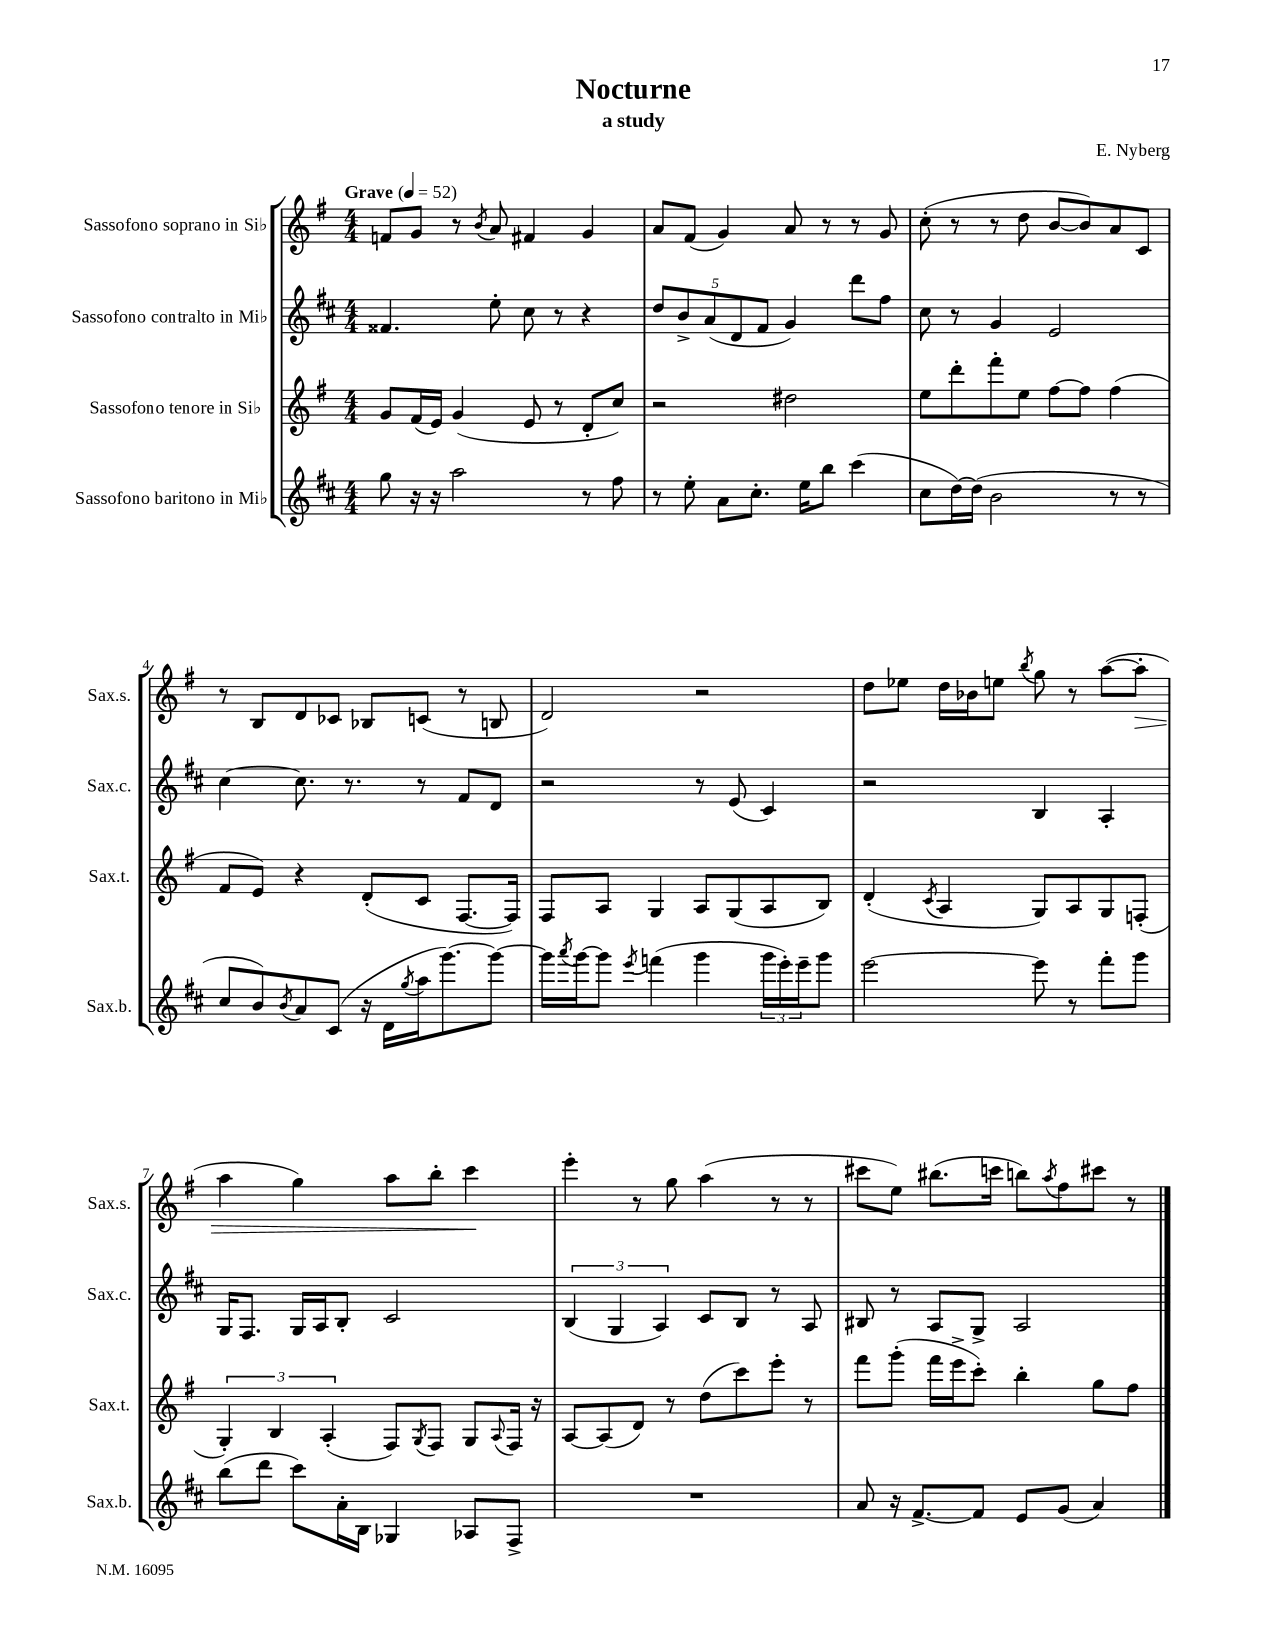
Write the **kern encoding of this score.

**kern	**kern	**kern	**kern	**dynam
*part4	*part3	*part2	*part1	*part1
*staff4	*staff3	*staff2	*staff1	*staff1
*I"Sassofono baritono in Mi♭	*I"Sassofono tenore in Si♭	*I"Sassofono contralto in Mi♭	*I"Sassofono soprano in Si♭	*
*I'Sax.b.	*I'Sax.t.	*I'Sax.c.	*I'Sax.s.	*
*clefG2	*clefG2	*clefG2	*clefG2	*
*k[f#c#]	*k[f#]	*k[f#c#]	*k[f#]	*
*M4/4	*M4/4	*M4/4	*M4/4	*
*MM52	*MM52	*MM52	*MM52	*
=1	=1	=1	=1	=1
!	!	!	!LO:TX:a:B:t=Grave	!
8gg\	8g/L	4.f##X/	8fn/L	.
16r	(16f#/L	.	8g/J	.
16r	16e/JJ)	.	.	.
2aa\	(4g/	.	8r	.
.	.	.	8qb/	.
.	.	8ee'\	8a/	.
.	8e/	8cc#\	4f#X/	.
.	8r	8r	.	.
8r	8d'/L	4r	4g/	.
8ff#\	8cc/J)	.	.	.
=2	=2	=2	=2	=2
8r	2r	10dd/L	8a/L	.
.	.	10b^/	.	.
8ee'\	.	.	(8f#/J	.
.	.	(10a/	.	.
8a\L	.	.	4g/)	.
.	.	10d/	.	.
8.cc#'\J	.	.	.	.
.	.	10f#/J	.	.
.	2dd#X\	4g/)	8a/	.
16ee\KL	.	.	.	.
8bb\J	.	.	8r	.
(4ccc#\	.	8ddd\L	8r	.
.	.	8ff#\J	8g/	.
=3	=3	=3	=3	=3
8cc#\L	8ee\L	8cc#\	(8cc'\	.
[16dd\L)	8ddd'\	8r	8r	.
(16dd\JJ]	.	.	.	.
2b\	8fff#'\	4g/	8r	.
.	8ee\J	.	8dd\	.
.	[8ff#\L	2e/	[8b/L	.
.	8ff#\J]	.	8b/])	.
8r	(4ff#\	.	8a/	.
8r	.	.	8c/J	.
!!LO:LB:g=z
=4	=4	=4	=4	=4
8cc#/L	8f#/L	[4cc#\	8r	.
8b/)	8e/J)	.	8B/L	.
8qb/	.	.	.	.
8a/	4r	8.cc#\]	8d/	.
(8c#/J	.	.	8c-X/J	.
.	.	8.r	.	.
16r	(8d'/L	.	8B-X/L	.
16d\LL	.	.	.	.
8qgg/	.	.	.	.
16aa\J	8c/J	8r	(8cn/J	.
[8.ggg\)	.	.	.	.
.	[8.F#/L	8f#/L	8r	.
8ggg\J_	.	8d/J	8Bn/	.
.	16F#/Jk])	.	.	.
=5	=5	=5	=5	=5
16ggg\LL]	8F#/L	2r	2d/)	.
8qaaa/	.	.	.	.
[16ggg\J	.	.	.	.
8ggg\J]	8A/J	.	.	.
8qeee/	.	.	.	.
(4fffn\	4G/	.	.	.
4ggg\	8A/L	8r	2r	.
.	(8G/	(8e/	.	.
24ggg\LL	8A/	4c#/)	.	.
24eee'\)	.	.	.	.
24eee~\J	.	.	.	.
8ggg\J	8B/J)	.	.	.
=6	=6	=6	=6	=6
[2eee\	(4d'/	2r	8dd\L	.
.	.	.	8ee-X\J	.
.	8qc/	.	.	.
.	4A/	.	16dd\LL	.
.	.	.	16b-X\J	.
.	.	.	8een\J	.
.	.	.	8qbb/	.
8eee\]	8G/L)	4B/	8gg\	.
8r	8A/	.	8r	.
8fff#'\L	8G/	4A'/	([8aa\L	.
!	!	!	!	!LO:HP:b
8ggg\J	(8Fn'/J	.	8aa'\J]	>
!!LO:LB:g=z
=7	=7	=7	=7	=7
(8bb\L	6G'/)	16G/KL	4aa\	.
.	.	8.F#/J	.	.
8ddd\J	.	.	.	.
.	6B/	.	.	.
8ccc#\L)	.	16G/LL	4gg\)	.
.	.	16A/J	.	.
.	(6A'/	.	.	.
16a'\L	.	8B'/J	.	.
16B\JJ	.	.	.	.
4G-X/	8F#/L)	2c#/	8aa\L	.
.	8qG/	.	.	.
.	8F#/J	.	8bb'\J	.
8A-X/L	8G/L	.	4ccc\	.
.	8qqA/	.	.	.
8F#^/J	16F#/Jk	.	.	.
.	16r	.	.	.
.	.	.	.	]
=8	=8	=8	=8	=8
1r	[8A/L	(6B/	4eee'\	.
.	(8A/]	.	.	.
.	.	6G/	.	.
.	8d/J)	.	8r	.
.	.	6A/)	.	.
.	8r	.	8gg\	.
.	(8dd\L	8c#/L	(4aa\	.
.	8ccc\)	8B/J	.	.
.	8eee'\J	8r	8r	.
.	8r	8A/	8r	.
=9	=9	=9	=9	=9
8a/	8fff#\L	8B#X/	8ccc#X\L	.
16r	(8ggg'\J	8r	8ee\J)	.
[8.f#^/L	.	.	.	.
.	16fff#\LL	8A/L	(8.bb#X\L	.
.	16eee^\J	.	.	.
8f#/J]	8ccc'\J)	8G^/J	.	.
.	.	.	16cccn\Jk	.
8e/L	4bb'\	2A/	8bbn\L)	.
.	.	.	8qaa/	.
(8g/J	.	.	8ff#\	.
4a/)	8gg\L	.	8ccc#X\J	.
.	8ff#\J	.	8r	.
==	==	==	==	==
*-	*-	*-	*-	*-
